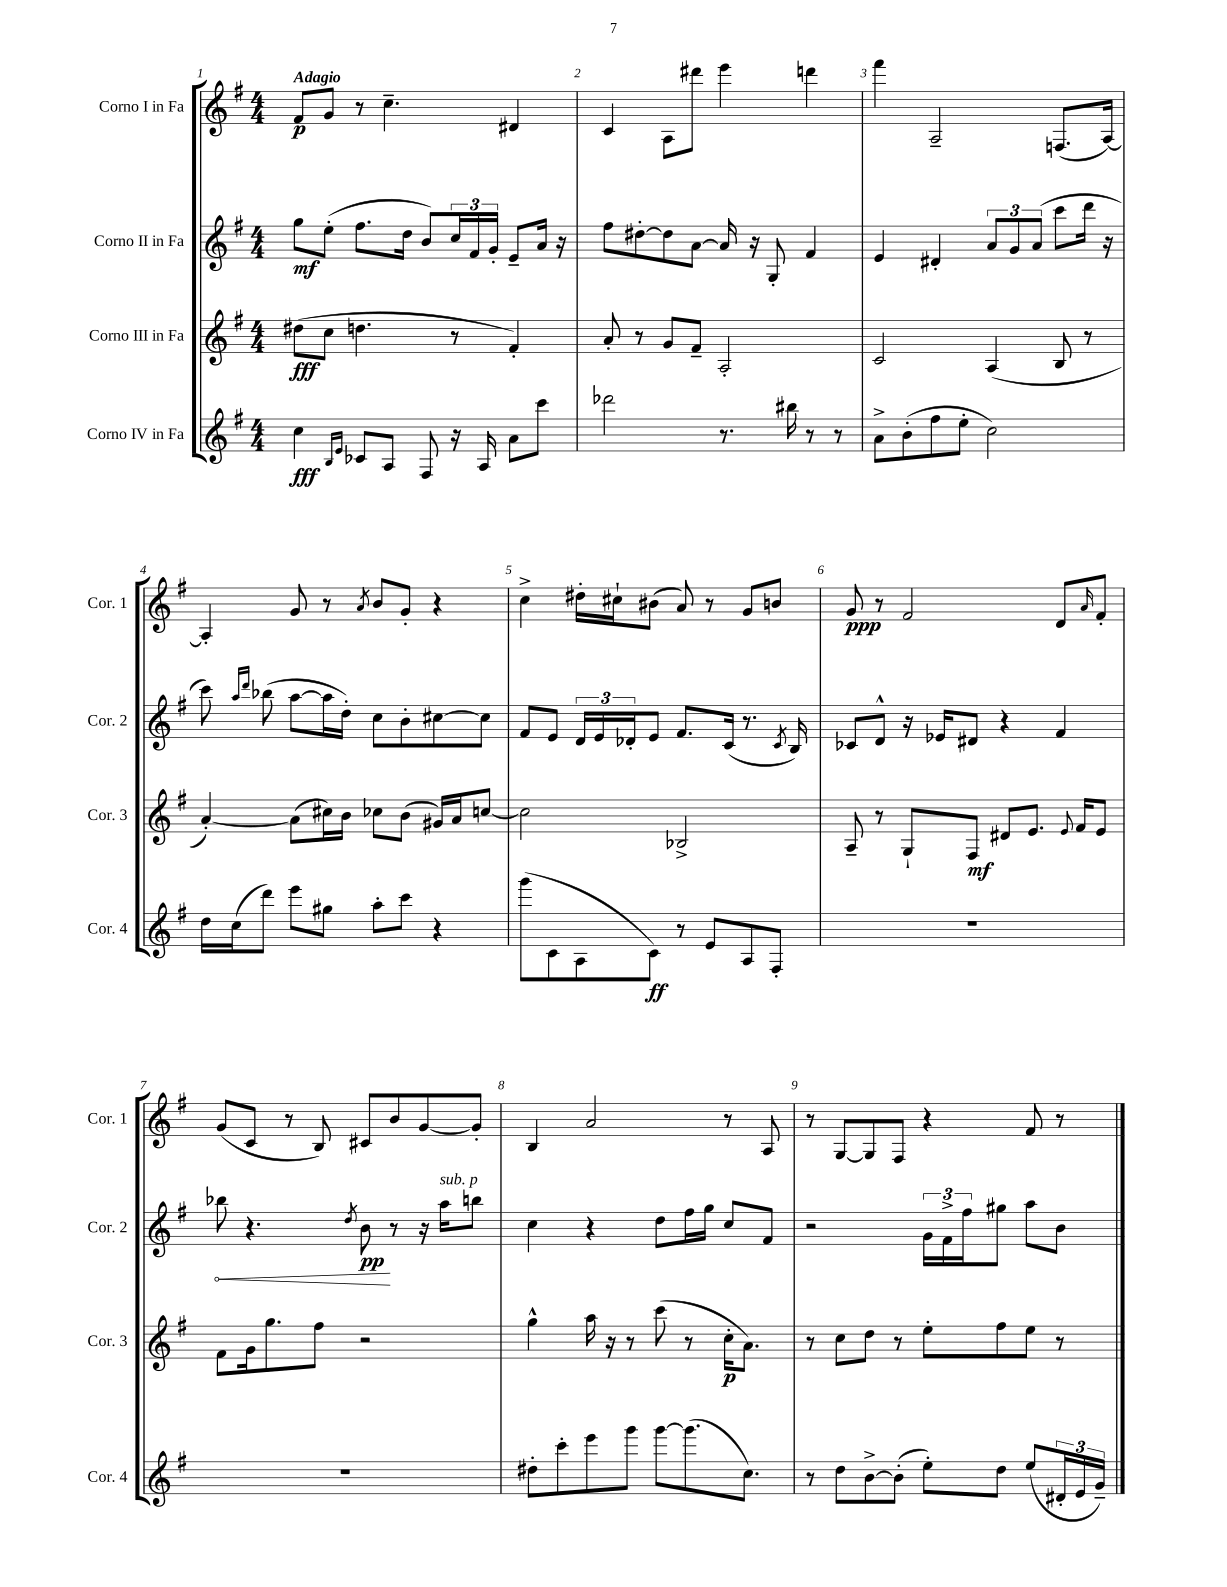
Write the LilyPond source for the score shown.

<<
\new StaffGroup <<
\new Staff = "s0" \with { instrumentName = "Corno I in Fa" shortInstrumentName = "Cor. 1" } {
    \clef treble \key g \major \numericTimeSignature \time 4/4 \tempo "Adagio"
    fis'8\p g'8 r8 c''4.-- dis'4 |
    c'4 a8 dis'''8 e'''4 d'''4 |
    fis'''4 a2-- f8.( a16~) |
    a4-. g'8 r8 \acciaccatura { a'8 } b'8 g'8-. r4 |
    c''4-> dis''16-. cis''16-! bis'8( a'8) r8 g'8 b'8 |
    g'8\ppp r8 fis'2 d'8 \grace { a'16 } fis'8-. |
    g'8( c'8 r8 b8) cis'8 b'8 g'8~ g'8-. |
    b4 a'2 r8 a8 |
    r8 g8~ g8 fis8 r4 fis'8 r8 \bar "|." |
}
\new Staff = "s1" \with { instrumentName = "Corno II in Fa" shortInstrumentName = "Cor. 2" } {
    \clef treble \key g \major \numericTimeSignature \time 4/4
    g''8\mf e''8-.( fis''8. d''16 b'8) \tuplet 3/2 { c''16 fis'16 g'16-. } e'8-- a'16 r16 |
    fis''8 dis''8~-. dis''8 a'8~ a'16 r16 g8-. fis'4 |
    e'4 dis'4-. \tuplet 3/2 { a'8 g'8 a'8( } c'''8 d'''16 r16 |
    c'''8) \grace { a''16 d'''16 } bes''8( a''8~ a''16 d''16-.) c''8 b'8-. cis''8~ cis''8 |
    fis'8 e'8 \tuplet 3/2 { d'16 e'16 des'16-. } e'8 fis'8. c'16( r8. \acciaccatura { c'8 } b16) |
    ces'8 d'8-^ r16 ees'16 dis'8 r4 fis'4 |
    \once \override Hairpin.circled-tip = ##t bes''8\< r4. \acciaccatura { d''8 } b'8\pp\! r8 r16 a''16^\markup { \italic "sub. p" } b''8 |
    c''4 r4 d''8 fis''16 g''16 c''8 fis'8 |
    r2 \tuplet 3/2 { g'16 fis'16-> fis''16 } gis''8 a''8 b'8 \bar "|." |
}
\new Staff = "s2" \with { instrumentName = "Corno III in Fa" shortInstrumentName = "Cor. 3" } {
    \clef treble \key g \major \numericTimeSignature \time 4/4
    dis''8\fff( c''8 d''4. r8 fis'4-.) |
    a'8-. r8 g'8 fis'8-- a2-. |
    c'2 a4( b8 r8 |
    a'4~-.) a'8( cis''16) b'16 ces''8 b'8( gis'16) a'16 c''8~ |
    c''2 bes2-> |
    a8-- r8 g8-! fis8\mf dis'8 e'8. \appoggiatura { e'8 } fis'16 e'8 |
    fis'8 g'16 g''8. fis''8 r2 |
    g''4-^ a''16 r16 r8 c'''8( r8 c''16-.\p a'8.) |
    r8 c''8 d''8 r8 e''8-. fis''8 e''8 r8 \bar "|." |
}
\new Staff = "s3" \with { instrumentName = "Corno IV in Fa" shortInstrumentName = "Cor. 4" } {
    \clef treble \key g \major \numericTimeSignature \time 4/4
    c''4\fff \grace { b16 e'16 } ces'8 a8 fis8 r16 a16 a'8 c'''8 |
    des'''2 r8. bis''16 r8 r8 |
    a'8-> b'8-.( fis''8 e''8-. c''2) |
    d''16 c''16( d'''8) e'''8 gis''8 a''8-. c'''8 r4 |
    g'''8( c'8 a8 c'8\ff) r8 e'8 a8 fis8-. |
    R1 |
    R1 |
    dis''8-. c'''8-. e'''8 g'''8 g'''8~ g'''8.( c''8.) |
    r8 d''8 b'8~-> b'8-.( e''8-.) d''8 e''8( \tuplet 3/2 { dis'16-. e'16 g'16--) } \bar "|." |
}
>>
>>
\layout { \context { \Score \override BarNumber.break-visibility = ##(#f #t #t) barNumberVisibility = #all-bar-numbers-visible } }
